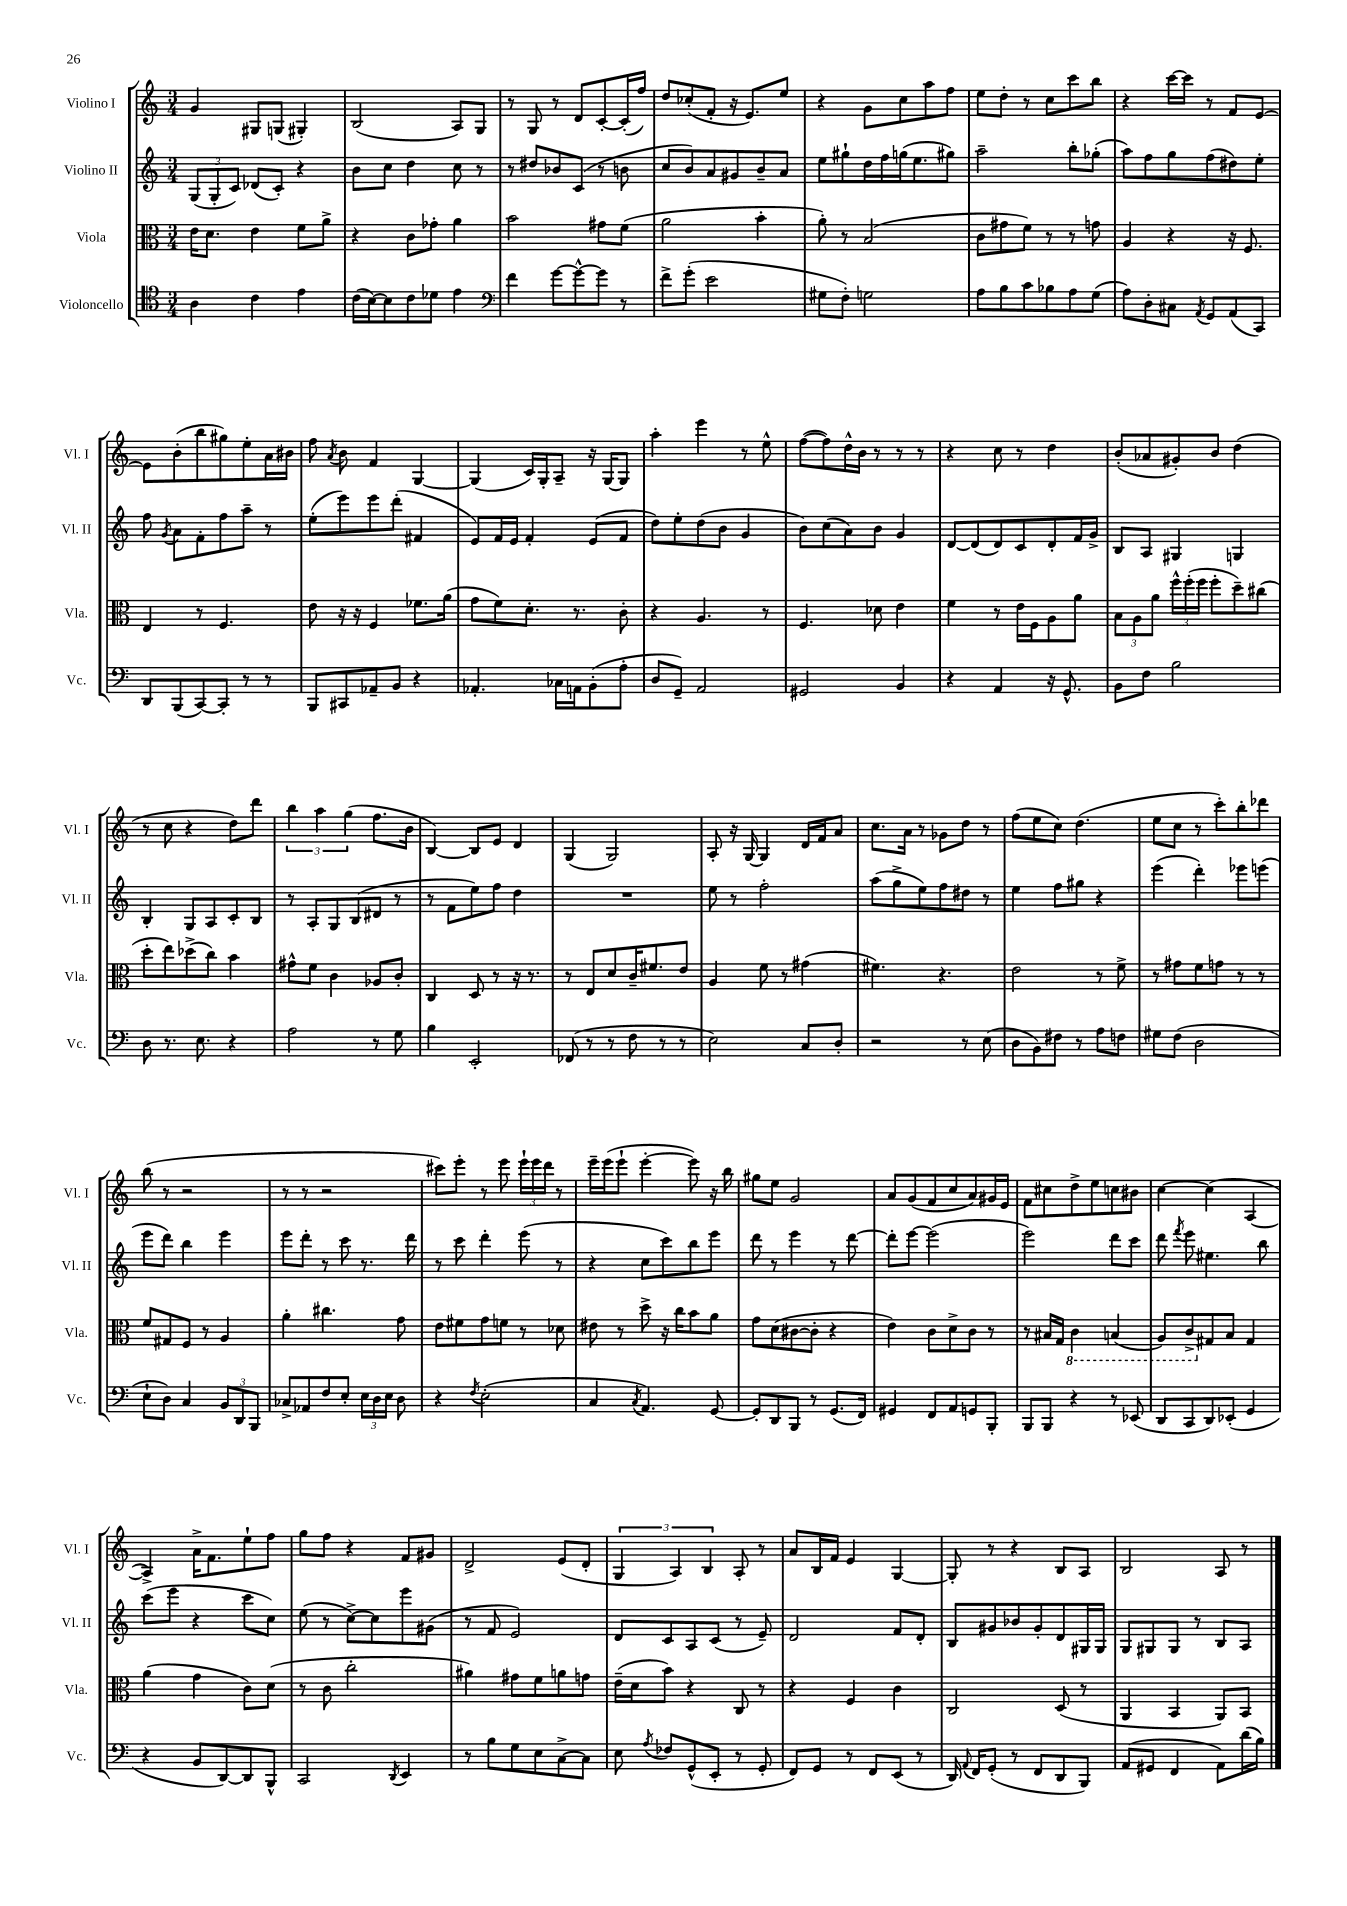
<<
\new StaffGroup <<
\new Staff = "s0" \with { instrumentName = "Violino I" shortInstrumentName = "Vl. I" } {
    \clef treble \key c \major \numericTimeSignature \time 3/4
    \autoBeamOff g'4 gis8[ g8]( gis4-.) |
    b2( a8[) g8] |
    r8 g8 r8 d'8[ c'8~-. c'16-.( f''16]) |
    d''8[ ces''8-.( f'8]-. r16 e'8.[) e''8] |
    r4 g'8[ c''8 a''8 f''8] |
    e''8[ d''8]-. r8 c''8[ c'''8 b''8] |
    r4 c'''16[~ c'''16] r8 f'8[ e'8]~ |
    e'8[ b'8-.( b''8 gis''8) e''8-. a'16 bis'16] |
    f''8 \acciaccatura { a'8 } b'8 f'4 g4~ |
    g4( c'16[) g16-. a8]-- r16 g16[~ g8] |
    a''4-. e'''4 r8 e''8-^ |
    f''8[~( f''8) d''16-^ b'16] r8 r8 r8 |
    r4 c''8 r8 d''4 |
    b'8[-.( aes'8 gis'8-.) b'8] d''4( |
    r8 c''8 r4 d''8[) d'''8] |
    \tuplet 3/2 { b''4 a''4 g''4( } f''8.[ b'16] |
    b4~) b8[ e'8] d'4 |
    g4( g2) |
    a8-. r16 g16~ g4 d'16[ f'16 a'8] |
    c''8.[ a'16] r8 ges'8[ d''8] r8 |
    f''8[( e''8 c''8]) d''4.( |
    e''8[ c''8] r8 c'''8[-.) b''8-. des'''8] |
    b''8( r8 r2 |
    r8 r8 r2 |
    cis'''8[) e'''8]-. r8 e'''8 \tuplet 3/2 { e'''16[-! e'''16 d'''16] } r8 |
    e'''16[-- e'''16( e'''8]-! e'''4~-. e'''8) r16 b''16 |
    gis''8[ e''8] g'2 |
    a'8[ g'8( f'8 c''8 a'8) gis'16 e'16] |
    f'8[ cis''8 d''8-> e''8 c''8 bis'8] |
    c''4~ c''4( a4~ |
    a4->) a'16[-> f'8. e''8-! f''8] |
    g''8[ f''8] r4 f'8[ gis'8] |
    d'2-> e'8[( d'8]-. |
    \tuplet 3/2 { g4 a4) b4 } a8-. r8 |
    a'8[ b16 f'16] e'4 g4~ |
    g8-. r8 r4 b8[ a8] |
    b2 a8 r8 \bar "|." |
}
\new Staff = "s1" \with { instrumentName = "Violino II" shortInstrumentName = "Vl. II" } {
    \clef treble \key c \major \numericTimeSignature \time 3/4
    \autoBeamOff \tuplet 3/2 { g8[( g8-. c'8]) } des'8[( c'8]-.) r4 |
    b'8[ c''8] d''4 c''8 r8 |
    r8 dis''8[ bes'8 c'8]( r8 b'8 |
    c''8[ b'8) a'8 gis'8 b'8-- a'8] |
    e''8[ gis''8-! d''16 f''16 g''16( e''8. gis''8]) |
    a''2-- b''8[-. ges''8]-.( |
    a''8[) f''8 g''8 f''8( dis''8) e''8]-. |
    f''8 \acciaccatura { g'8 } a'8[ f'8-. f''8 a''8]-- r8 |
    e''8[-.( e'''8) e'''8 d'''8]-.( fis'4 |
    e'8[) f'16 e'16] f'4-. e'8[( f'8] |
    d''8[) e''8-. d''8( b'8] g'4 |
    b'8[) c''8( a'8) b'8] g'4 |
    d'8[~ d'8( d'8) c'8 d'8-. f'16 g'16]-> |
    b8[ a8] gis4 g4 |
    b4-. g8[ a8 c'8-. b8] |
    r8 a8[-. g8 b8( dis'8] r8 |
    r8 f'8[ e''8) f''8] d''4 |
    R2. |
    e''8 r8 f''2-. |
    a''8[( g''8-> e''8) f''8 dis''8] r8 |
    e''4 f''8[ gis''8] r4 |
    e'''4( d'''4-.) ees'''8[ e'''8]( |
    e'''8[ d'''8]) b''4 e'''4 |
    e'''8[ d'''8]-. r8 c'''8 r8. d'''16 |
    r8 c'''8 d'''4-. e'''8( r8 |
    r4 c''8[ c'''8) b''8 e'''8] |
    d'''8 r8 e'''4 r8 d'''8~ |
    d'''8[-. e'''8]~ e'''2( |
    e'''2) d'''8[ c'''8] |
    d'''8 \acciaccatura { f'''8 } e'''8 eis''4. b''8 |
    c'''8[( e'''8] r4 c'''8[ c''8]) |
    e''8( r8 c''8[~->) c''8 e'''8 gis'8]( |
    r8 f'8 e'2) |
    d'8[ c'8 a8 c'8]( r8 e'8--) |
    d'2 f'8[ d'8]-. |
    b8[ gis'8 bes'8 gis'8-. d'8 gis16 gis16] |
    g8[ gis8 gis8] r8 b8[ a8] \bar "|." |
}
\new Staff = "s2" \with { instrumentName = "Viola" shortInstrumentName = "Vla." } {
    \clef alto \key c \major \numericTimeSignature \time 3/4
    \autoBeamOff e'16[ d'8.] e'4 f'8[ a'8]-> |
    r4 c'8[ ges'8]-. a'4 |
    b'2 gis'8[ f'8]( |
    a'2 b'4-. |
    a'8-.) r8 b2( |
    c'8[ gis'8 f'8]) r8 r8 g'8 |
    a4 r4 r16 f8. |
    e4 r8 f4. |
    e'8 r16 r16 f4 fes'8.[ a'16]( |
    g'8[ f'8) d'8.]-. r8. c'8-. |
    r4 a4. r8 |
    f4. des'8 e'4 |
    f'4 r8 e'16[ f16 a8 a'8] |
    \tuplet 3/2 { b8[ a8 a'8] } \tuplet 3/2 { f''16[-^ f''16-.( f''16] } f''8[-. d''8--) cis''8]( |
    d''8[-. e''8) des''8->( c''8]) b'4 |
    gis'8[-^ f'8] c'4 aes8[ c'8]-. |
    c4 d8 r8 r16 r8. |
    r8 e8[ d'8 c'16-- fis'8. e'8] |
    a4 f'8 r8 gis'4( |
    fis'4.) r4. |
    e'2 r8 f'8-> |
    r8 gis'8[ f'8 g'8] r8 r8 |
    f'8[ gis8 f8] r8 a4 |
    a'4-. cis''4. g'8 |
    e'8[ fis'8 g'8 f'8] r8 des'8 |
    eis'8 r8 d''8-> r16 c''16[ b'8 a'8] |
    g'8[ d'8( cis'8~ cis'8]-. r4 |
    e'4) c'8[ d'8-> c'8] r8 |
    r8 bis16[ g16] \ottava #-1 c4 b,!4( |
    a,8[) c8-> \ottava #0 gis8 b8] gis4 |
    a'4( g'4 c'8[) d'8]( |
    r8 c'8 c''2-. |
    ais'4) gis'8[ f'8 a'8 g'8] |
    e'16[--( d'16 b'8]) r4 c8 r8 |
    r4 f4 c'4 |
    c2 d8( r8 |
    a,4 b,4 a,8[) b,8] \bar "|." |
}
\new Staff = "s3" \with { instrumentName = "Violoncello" shortInstrumentName = "Vc." } {
    \clef tenor \key c \major \numericTimeSignature \time 3/4
    \autoBeamOff a4 c'4 e'4 |
    c'16[( b16~) b8 c'8 des'8] e'4 |
    \clef bass f'4 g'8[~ g'8~-^ g'8] r8 |
    f'8[-> g'8]-.( e'2 |
    gis8[ f8]-.) g2 |
    a8[ b8 c'8 bes8 a8 g8]( |
    a8[) d8-. cis8] \acciaccatura { a,8 } g,8[ a,8( c,8]) |
    d,8[ b,,8( c,8~) c,8]-. r8 r8 |
    b,,8[ cis,8 aes,8-- b,8] r4 |
    aes,4.-. ces16[ a,16 b,8-.( a8]-. |
    d8[ g,8]--) a,2 |
    gis,2 b,4 |
    r4 a,4 r16 g,8.-^ |
    b,8[ f8] b2 |
    d8 r8. e8. r4 |
    a2 r8 g8 |
    b4 e,2-. |
    fes,8( r8 r8 f8 r8 r8 |
    e2) c8[ d8]-. |
    r2 r8 e8( |
    d8[ b,8) fis8] r8 a8[ f8] |
    gis8[ f8]( d2 |
    e8[-! d8]) c4 \tuplet 3/2 { b,8[ d,8 b,,8] } |
    ces8[-> aes,8 f8 e8]-. \tuplet 3/2 { e16[ d16 e16] } d8 |
    r4 \acciaccatura { f8 } e2-.( |
    c4 \acciaccatura { c8 } a,4.) g,8~ |
    g,8[-. d,8 b,,8] r8 g,8.[( f,16]) |
    gis,4 f,8[ a,8 g,8 b,,8]-. |
    b,,8[ b,,8] r4 r8 ees,8( |
    d,8[ c,8 d,8) ees,8]-.( g,4 |
    r4 b,8[ d,8~) d,8 b,,8]-^ |
    c,2 \acciaccatura { d,8 } e,4 |
    r8 b8[ g8 e8 c8~-> c8] |
    e8 \acciaccatura { a8 } fes8[ g,8-^( e,8]-. r8 g,8-. |
    f,8[) g,8] r8 f,8[ e,8]( r8 |
    d,16) \appoggiatura { a,8 } f,16[ g,8]-.( r8 f,8[ d,8 b,,8]) |
    a,8[( gis,8] f,4 a,8[) d'16( b16]) \bar "|." |
}
>>
>>
\layout { \context { \Score \remove "Bar_number_engraver" } }
